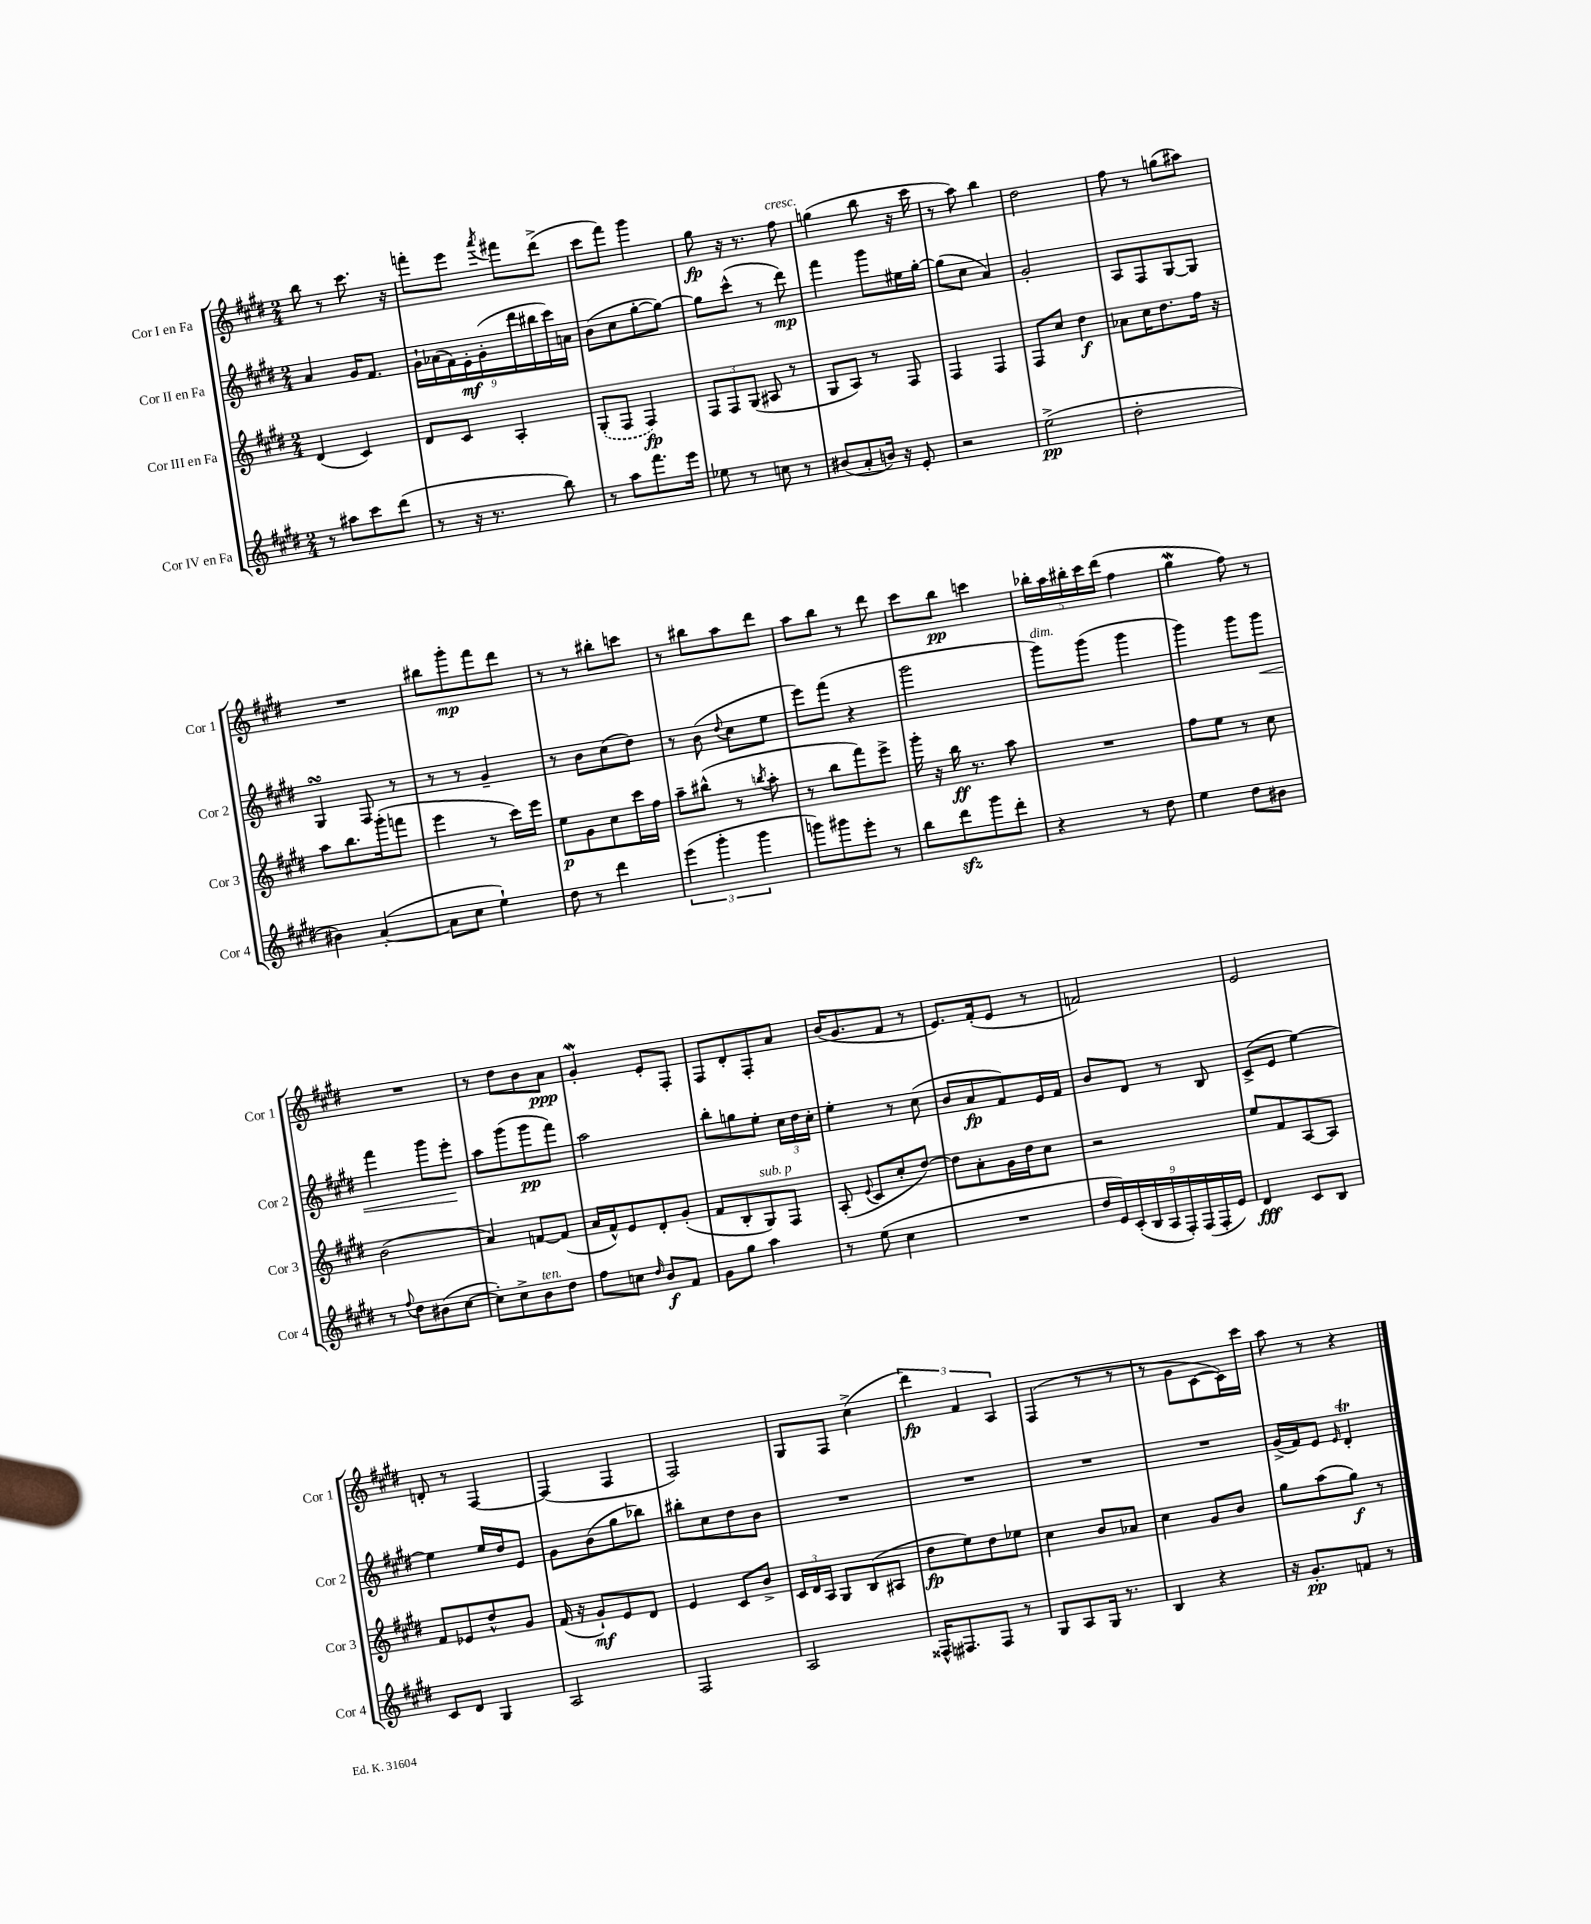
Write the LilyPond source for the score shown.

<<
\new StaffGroup <<
\new Staff = "s0" \with { instrumentName = "Cor I en Fa" shortInstrumentName = "Cor 1" } {
    \clef treble \key e \major \numericTimeSignature \time 2/4
    \autoBeamOff b''8 r8 cis'''8. r16 |
    f'''8[-. e'''8] \acciaccatura { a'''8 } fis'''8[ dis'''8]->( |
    cis'''8[ fis'''8]) gis'''4 |
    gis''8\fp r16 r8. fis''8^\markup { \italic "cresc." } |
    g''4( b''8 r16 cis'''16 |
    r8 a''8) b''4 |
    dis''2 |
    fis''8 r8 g''8[( ais''8]) |
    R2 |
    bis''8[ gis'''8-.\mp fis'''8 dis'''8] |
    r8 r8 bis''8[-. c'''8] |
    r8 bis''8[ a''8 dis'''8] |
    a''8[ b''8] r8 dis'''8 |
    cis'''8[ b''8]\pp c'''4 |
    \tuplet 5/4 { bes''16[-. a''16 bis''16-. cis'''16 dis'''16]( } fis''4 |
    gis''4\mordent fis''8) r8 |
    R2 |
    r8 dis''8[ b'8 a'8]\ppp |
    gis'4-.\mordent e'8[-. fis8]-. |
    fis8[ dis'8-. fis8-. a'8] |
    b'16[( gis'8. fis'8] r8 |
    e'8.[) fis'16-.( e'8] r8 |
    f'2) |
    e'2 |
    d'8-. r8 fis4~ |
    fis4( fis4 |
    fis2) |
    gis8[ fis8] cis''4->( |
    \tuplet 3/2 { dis'''4\fp) fis'4 a4 } |
    fis4( r8 r8 |
    r8 gis'8[ cis'8~ cis'16) cis'''16] |
    a''8 r8 r4 \bar "|." |
}
\new Staff = "s1" \with { instrumentName = "Cor II en Fa" shortInstrumentName = "Cor 2" } {
    \clef treble \key e \major \numericTimeSignature \time 2/4
    \autoBeamOff a'4 gis'16[ fis'8.] |
    \tuplet 9/8 { gis'16[-! aes'16( fis'16) e'16-.\mf gis'16-.( dis'''16 bis''16 cis'''16) a'16] } |
    b'8[( cis''8 gis''8~-. gis''8]~) |
    gis''8[ cis'''8]-^( r8 dis'''8\mp) |
    fis'''4 gis'''8[ eis''16 gis''16]~-. |
    gis''8[( cis''8] a'4) |
    gis'2-. |
    a8[ fis8 gis8~ gis8] |
    gis4\turn fis8 r8 |
    r8 r8 gis'4-- |
    r8 b'8[ cis''8( dis''8]) |
    r8 b'8( \appoggiatura { dis''8 } cis''8[ e''8] |
    e'''8[) fis'''8]( r4 |
    gis'''2 |
    gis'''8[^\markup { \italic "dim." }) gis'''8]( gis'''4 |
    gis'''4) gis'''8[ gis'''8]\< |
    fis'''4 gis'''8[ e'''8]-.\! |
    a''8[ gis'''8( gis'''8\pp fis'''8]) |
    a''2 |
    b''8[-. g''8 e''8]-. \tuplet 3/2 { cis''16[ dis''16 cis''16]-. } |
    e''4-. r8 cis''8( |
    b'8[ a'8\fp fis'8) e'16 fis'16] |
    b'8[ dis'8] r8 b8 |
    cis'8[->( e'8] e''4~) |
    e''4 e''16[ dis''16 e'8] |
    gis'8[ b'8( gis''8 bes''8]) |
    bis''8[-. cis''8 dis''8 b'8] |
    R2 |
    R2 |
    R2 |
    R2 |
    gis'16[->( fis'16) e'8] \grace { e'16 } dis'4-.\trill \bar "|." |
}
\new Staff = "s2" \with { instrumentName = "Cor III en Fa" shortInstrumentName = "Cor 3" } {
    \clef treble \key e \major \numericTimeSignature \time 2/4
    \autoBeamOff dis'4( cis'4) |
    dis'8[ cis'8] a4-. |
    \once \slurDashed gis8[-.( fis8] fis4\fp) |
    \tuplet 3/2 { fis8[ fis8 gis8]( } ais8 r8 |
    gis8[ a8]) r8 fis8 |
    fis4 fis4 |
    fis8[ cis''8] dis''4\f |
    aes'8[ cis''16 dis''8. fis''16] r16 |
    a''8[ b''8. gis'''16-.( f'''8] |
    e'''4 r8 cis'''16[) e'''16] |
    e''8[\p gis'8 cis''8 cis'''16 fis''16] |
    a''8[-- bis''8]-^( r8 \acciaccatura { b''8 } a''8-. |
    r8 b''8[ fis'''8) e'''8]-> |
    gis'''16-. r16 b''16\ff r8. a''8 |
    R2 |
    fis''8[ e''8] r8 cis''8 |
    b'2( |
    a'4) f'8[~ f'8]( |
    a'16[ fis'16-^) e'8 dis'8-. gis'8]-.( |
    fis'8[ b8-. gis8^\markup { \italic "sub. p" }) fis8] |
    a8-.( \appoggiatura { e'8 } cis'8[ cis''8-. dis''8]~) |
    dis''8[ a'8-. gis'16 dis''16 cis''8] |
    r2 |
    e''8[ fis'8 a8~ a8] |
    fis'8[ ees'8 dis''8-^ gis'8] |
    fis'16( r16 gis'8[-!\mf) e'8 dis'8] |
    e'4 cis'8[ b'8]-> |
    \tuplet 3/2 { cis'16[ dis'16 a16] } gis8[ b8( ais8] |
    dis''8[\fp e''8) dis''8 ees''8] |
    cis''4 b'8[ aes'8] |
    cis''4 gis'8[ b'8] |
    gis''8[ a''8( gis''8]\f) r8 \bar "|." |
}
\new Staff = "s3" \with { instrumentName = "Cor IV en Fa" shortInstrumentName = "Cor 4" } {
    \clef treble \key e \major \numericTimeSignature \time 2/4
    \autoBeamOff r8 ais''8[ cis'''8 dis'''8]( |
    r8 r16 r8. b''8) |
    r8 a''8[ fis'''8. e'''16] |
    ees''8 r8 c''8 r8 |
    bis'8[( a'8-. b'16]) r16 e'8-. |
    r2 |
    e''2->\pp( |
    dis''2-. |
    bis'4) a'4~-.( |
    a'8[ cis''8] e''4-!) |
    dis''8 r8 dis'''4 |
    \tuplet 3/2 { e'''4( gis'''4-. gis'''4 } |
    g'''8[) gis'''8 e'''8]-. r8 |
    b''8[ dis'''8\sfz gis'''8 dis'''8]-. |
    r4 r8 dis''8 |
    e''4 dis''8[ bis'8] |
    r8 \appoggiatura { fis''8 } dis''8[ bis'8( cis''8]~ |
    cis''8[-.) cis''8-> b'8^\markup { \italic "ten." } dis''8] |
    fis''8[ c''8] \grace { dis''16 } b'8[\f fis'8] |
    gis'8[ gis''8] a''4 |
    r8 e''8( cis''4 |
    R2 |
    \tuplet 9/8 { dis''16[ e'16) cis'16-.( b16 a16 fis16-.) fis16( fis16-. e'16]) } |
    dis'4\fff cis'8[ b8] |
    cis'8[ dis'8] gis4 |
    a2 |
    fis2 |
    a2 |
    fisis16[-^ fis8. fis8] r8 |
    gis8[ a8 gis16] r8. |
    b4 r4 |
    r16 gis'8.[-.\pp f'8] r8 \bar "|." |
}
>>
>>
\layout { \context { \Score \remove "Bar_number_engraver" } }
